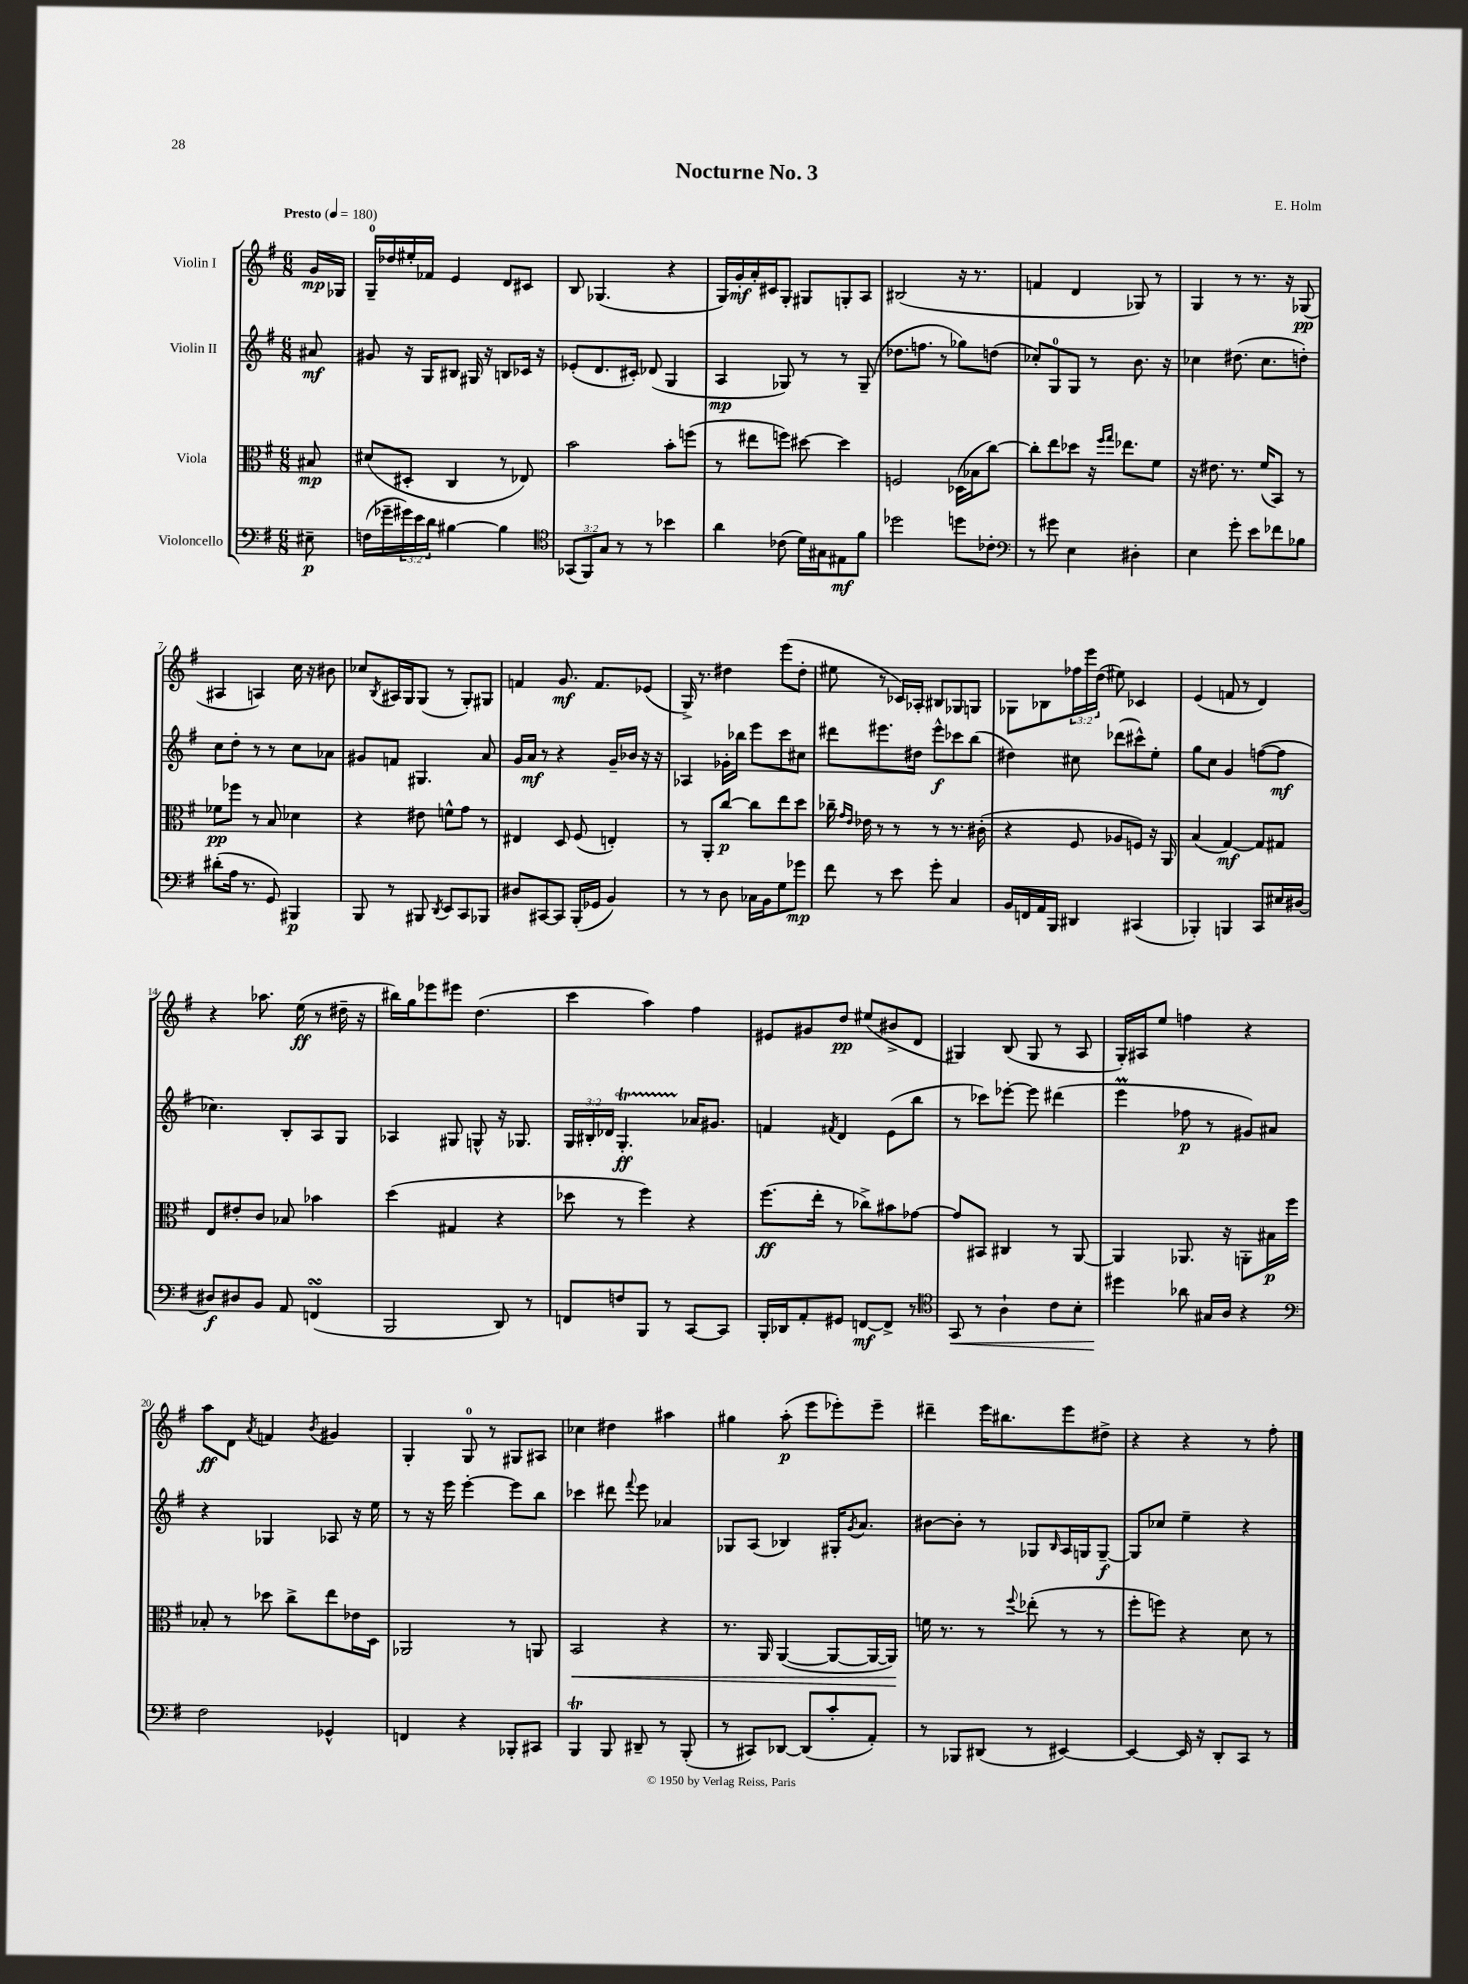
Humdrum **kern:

**kern	**kern	**kern	**kern
*staff4	*staff3	*staff2	*staff1
*clefF4	*clefC3	*clefG2	*clefG2
*k[f#]	*k[f#]	*k[f#]	*k[f#]
*M6/8	*M6/8	*M6/8	*M6/8
*MM180	*MM180	*MM180	*MM180
8E#~	8B#	8a#	16g
.	.	.	16G-
=	=	=	=
(16F	(8d#	8g#	16G~
16g-~	.	.	16dd-
24g#)	8D#'	16r	16ee#'
24e	.	.	.
.	.	16G	16f-
24d	.	.	.
[4B#	4C	8B#	4e
.	.	16G#	.
.	.	16r	.
4B#]	8r	8B	8d
.	8E-)	16c-	8c#
.	.	16r	.
=	=	=	=
*clefC4	*	*	*
(12GG-	2b	(8e-'	8B
12FF#)	.	.	.
.	.	8.d	(4.G-
12G	.	.	.
8r	.	.	.
.	.	16c#')	.
8r	.	(8d-	.
4b-	8b'	4G	4r
.	(8ff	.	.
=	=	=	=
4a	8r	4A	16G)
.	.	.	16g'
.	8ee#	.	16a'
.	.	.	16c#
(8c-	8ff)	8G-)	8G'
16d)	[8dd#	8r	8G#
16G#	.	.	.
8E#	4dd#]	8r	8G'
8f#	.	(8G-~	8A
=	=	=	=
2dd-	2F	8.dd-	(2B#
.	.	8.ff	.
.	.	8r	.
8dd	(16D-	8gg-)	16r
.	16B-	.	8.r
8c-'	[8cc)	(8dd	.
=	=	=	=
*clefF4	*	*	*
8r	8cc']	8cc-')	4f
8g#	8ee	8G	.
4E	8dd-	8G	4d
.	16r	8r	.
.	16qqff#	.	.
.	16qqgg	.	.
.	8.ee-	.	.
4D#'	.	8.b	8G-)
.	8f#	.	8r
.	.	16r	.
=	=	=	=
4E	16r	4cc-	4G
.	8.e#	.	.
8g'	8.r	(8.dd#	8r
8e	.	.	8.r
.	(16f#	8.cc-	.
8f-	8BB)	.	.
.	.	.	16r
8B-	8r	8dd')	(8G-
=	=	=	=
(8d#'	8f-	8cc	4A#
16A	8ff-	8dd'	.
8.r	.	.	.
.	8r	8r	4A)
8GG)	8B	8r	.
4BBB#	4d-	8cc	16cc
.	.	.	16r
.	.	8a-	8b#
=	=	=	=
8BBB	4r	8g#	8cc-
.	.	.	8qB
8r	.	8f	16A#
.	.	.	16G
8BBB#	8e#	4.G#	(8G
8qDD	.	.	.
8EE	8f^^	.	8r
8CC	8g	.	8G')
8BBB-	8r	8a	8G#
=	=	=	=
8D#	4E#	16g	4f
.	.	16a	.
[8CC#	.	8r	.
8CC#]	8D	4r	8.g
(16BBB'	(8F#	.	.
16GG-	.	.	8.f
4BB)	4E')	16g~	.
.	.	16b-	.
.	.	16r	(8e-
.	.	16r	.
=	=	=	=
8r	8r	4A-	16G^)
.	.	.	8.r
8r	8AA'	.	.
8D	[8cc	16g-'	4dd#
.	.	16bb-	.
16C-	8cc]	8eee	.
16BB	.	.	.
8G	8ee	8ccc	(8eee
8g-	8dd	8cc#	8dd#'
=	=	=	=
8f#	16cc-~	8ddd#	8ee#
.	16qqg	.	.
.	16qqe	.	.
.	16e-	.	.
8r	8r	8.eee#	8r
8e	8r	.	16c-)
.	.	16dd#	16A-'
8g'	8r	8eee#^^	8B#
4C	8.r	8ccc-	8G-
.	.	(8bb	8G
.	(16c#'	.	.
=	=	=	=
16BB	4r	4dd#)	8G-
16FF	.	.	.
16AA	.	.	8B-
16BBB	.	.	.
4DD#	8F#	8cc#	24ff-
.	.	.	24eee
.	.	.	(24dd
.	8A-	(8ddd-	8ee#)
(4CC#	8F)	8ccc#^^)	4c-
.	16r	8ee'	.
.	16AA	.	.
=	=	=	=
4BBB-')	(4B	8gg	(4e
.	.	8cc	.
4BBB	[4G)	4g	8f
.	.	.	8r
8CC	8G]	([8ff	4d)
16E#	8G#	8ff]	.
[16D#	.	.	.
=	=	=	=
8D#]	8E	4.cc-)	4r
8D#	8e#'	.	.
8BB	8c	.	8.aa-
8AA	8B-	8B'	.
.	.	.	(16ee
(4FF	4b-	8A	8r
.	.	8G	16dd#~
.	.	.	16r
=	=	=	=
2BBB	(4dd	4A-	16bb#)
.	.	.	16gg
.	.	.	8eee-
.	4G#	8G#	8eee#
.	.	8G^^	(4.dd
8DD)	4r	16r	.
.	.	8.G-	.
8r	.	.	.
=	=	=	=
8FF	8dd-	24G	4ccc
.	.	24B#'	.
.	.	24d-	.
8F	8r	4.G'	.
8BBB	4ff#)	.	4aa)
8r	.	.	.
[8CC	4r	16a-	4ff#
.	.	8.g#	.
8CC]	.	.	.
=	=	=	=
16BBB'	(8.ff#	4f	8e#
16DD-	.	.	.
8AA'	.	.	8g#
.	16ee'	.	.
.	.	8qf#	.
8GG#	8r	4d	8dd
[8FF	8cc-^)	.	(8ee#
8FF^]	8b#	(8e	8b#^
8r	[8g-	8bb	8d
=	=	=	=
*clefC4	*	*	*
8GG	8g-]	8r	4G#)
8r	8BB#	8ccc-)	.
4A`	4C#	[8eee-'	(8B
.	.	8eee-]	8G#
8c	8r	(4ddd#	8r
8B'	[8AA	.	8A
=	=	=	=
4dd#	4AA]	4eee	16G')
.	.	.	16A#
.	.	.	8ee
8a-	8.AA-	8ff-	4ff
16G#	.	8r	.
16A	16r	.	.
4r	8AA'	8g#)	4r
.	16B#	8a#	.
.	16ff#	.	.
=	=	=	=
*clefF4	*	*	*
2F#	8B-'	4r	8aa
.	8r	.	8d
.	.	.	8qa
.	8dd-	4G-	4f
.	8cc^	.	.
.	.	.	8qb
4GG-^^	8ee	8A-	4g#
.	16e-	16r	.
.	16D	16ee	.
=	=	=	=
4FF	2AA-	8r	4G'
.	.	16r	.
.	.	16eee	.
4r	.	[4eee'	8G
.	.	.	8r
8BBB-'	8r	8eee]	8G#
8CC#	8AA	8bb	8A#
=	=	=	=
4BBB	2BB	4ccc-	4cc-
8BBB	.	8ddd#	4dd#
.	.	8qqfff#	.
8DD#~	.	8eee	.
8r	4r	4a-	4aa#
(8BBB'	.	.	.
=	=	=	=
8r	8.r	8G-	4gg#
8CC#)	.	(8A	.
.	16AA	.	.
[8DD-	([4AA	4B-)	(8aa'
(8DD-]	.	.	8eee
8c'	8AA_	16G#'	8eee-')
.	.	8qg	.
.	.	8.a	.
8AA')	16AA_	.	8eee-~
.	16AA])	.	.
=	=	=	=
8r	16f	[8b#	4ddd#~
.	8.r	.	.
8BBB-	.	8b#']	.
(8DD#	8r	8r	16eee
.	.	.	8.bb#
.	8qqff#	.	.
8r	(8ee-'	8G-	.
.	.	16qqB	.
[4EE#)	8r	16A	8eee
.	.	16G	.
.	8r	[8G~	8dd#^
=	=	=	=
4EE#_	8ff#'	8G]	4r
.	8ff)	8cc-	.
16EE#]	4r	4ee~	4r
16r	.	.	.
8DD'	.	.	.
8CC	8d	4r	8r
8r	8r	.	8ff#'
==	==	==	==
*-	*-	*-	*-
